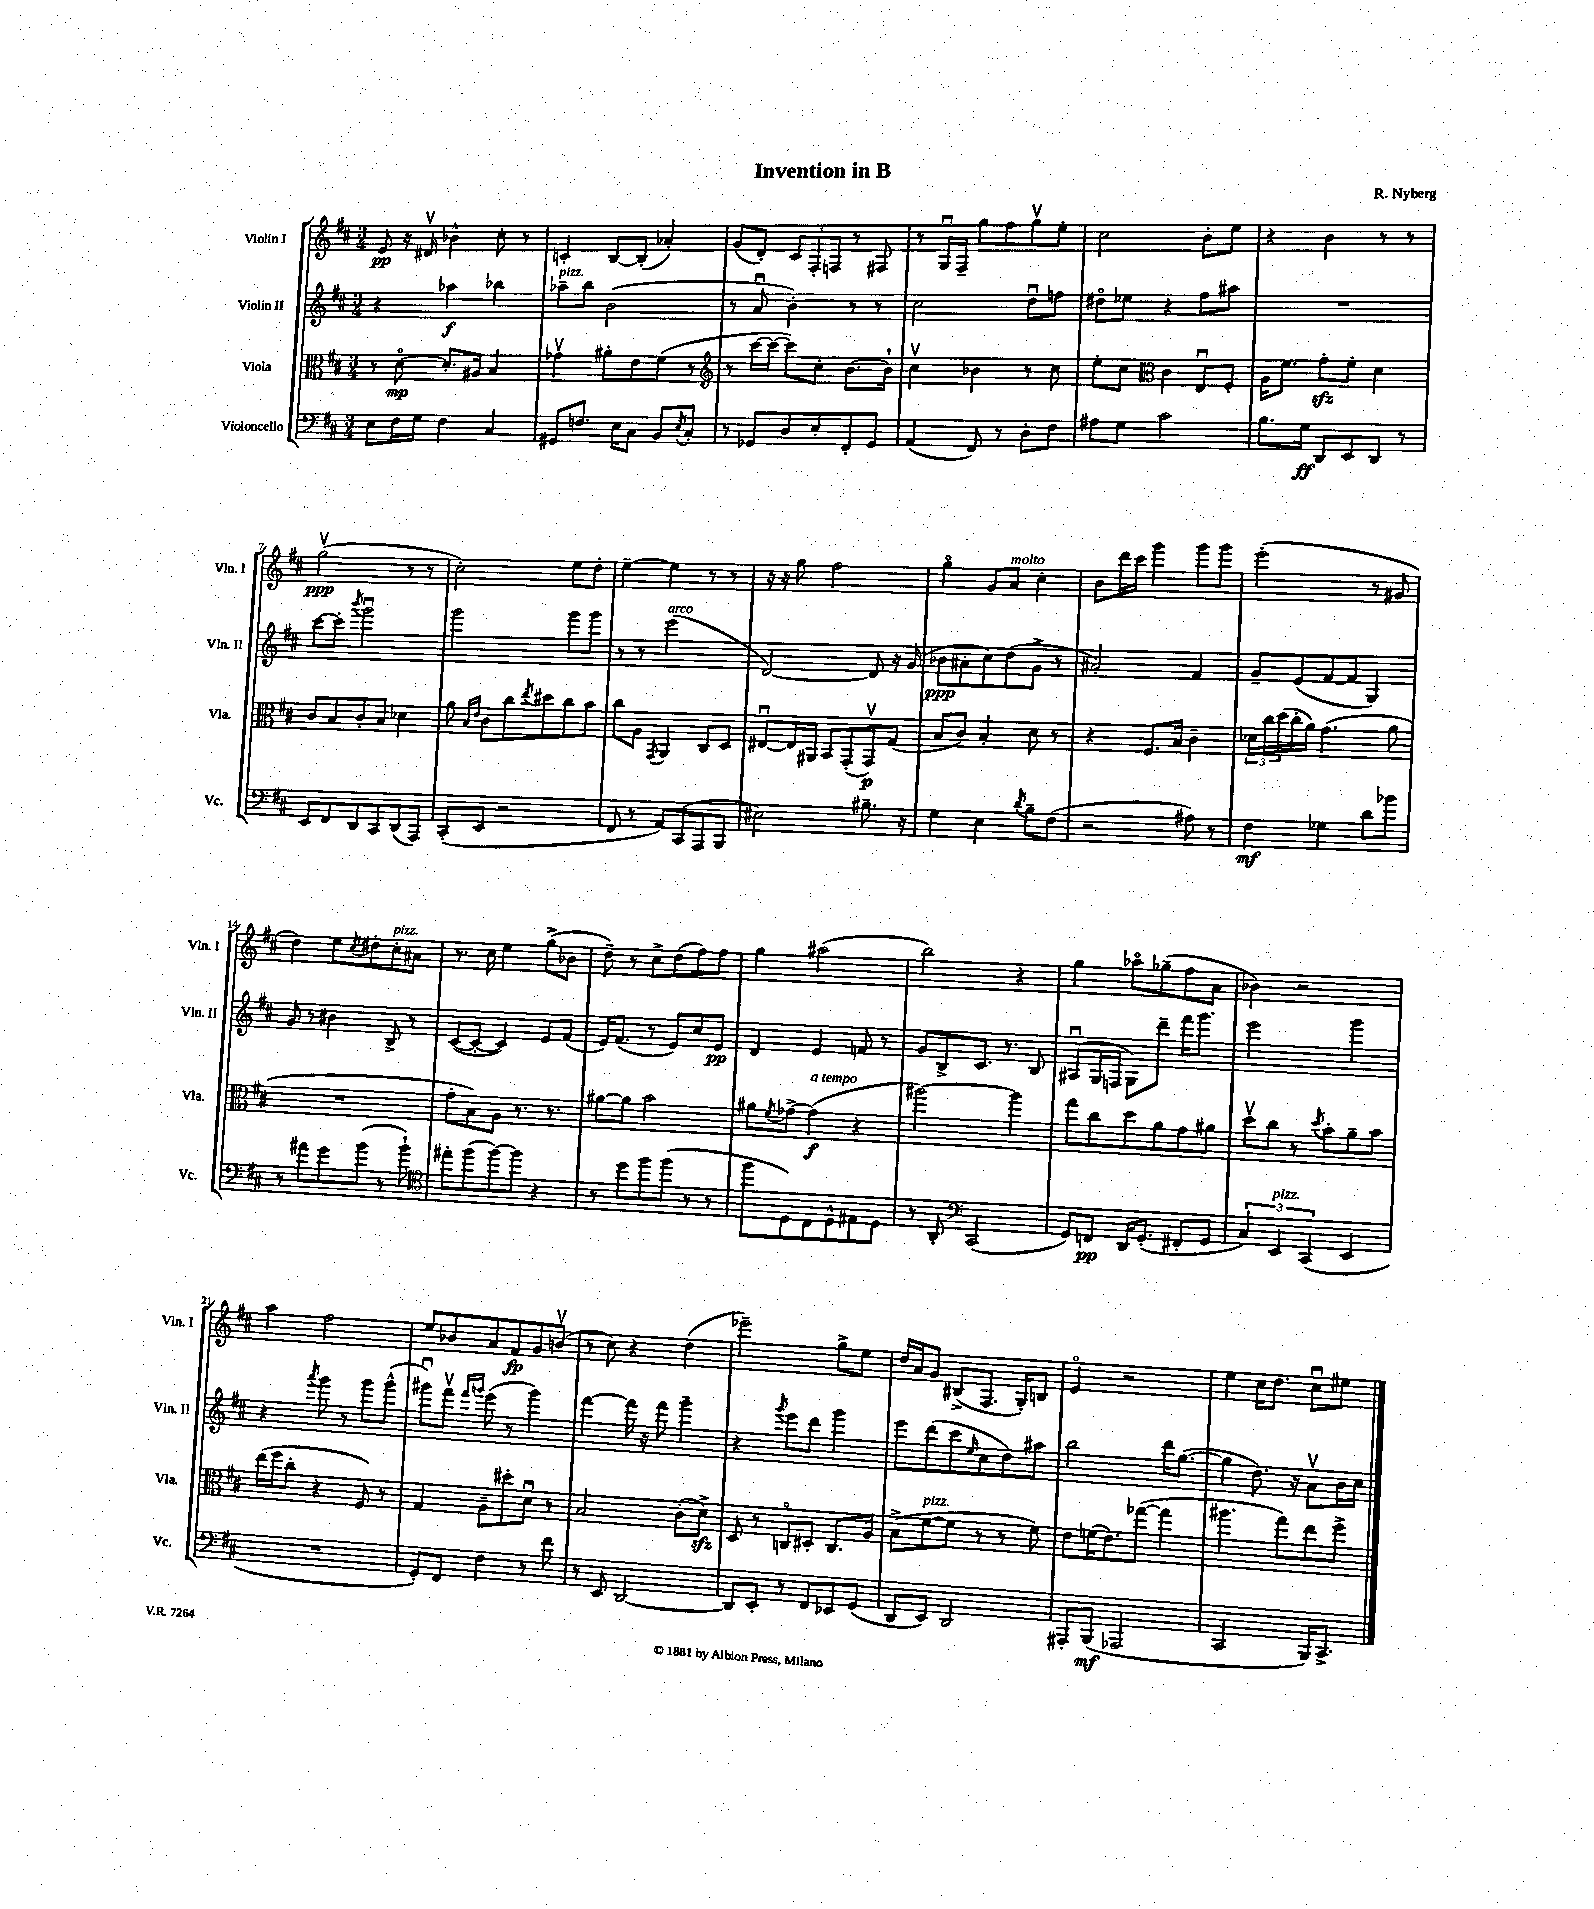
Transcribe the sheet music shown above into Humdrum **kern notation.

**kern	**kern	**kern	**kern
*staff4	*staff3	*staff2	*staff1
*clefF4	*clefC3	*clefG2	*clefG2
*k[f#c#]	*k[f#c#]	*k[f#c#]	*k[f#c#]
*M3/4	*M3/4	*M3/4	*M3/4
8E	8r	4r	8e
16F#	[8do	.	16r
16G	.	.	16d#v
4F#	8.d']	4aa-	4b-^^
.	16A#	.	.
4C#	4B	4bb-	8cc#'
.	.	.	8r
=	=	=	=
8GG#	4g-v	8aa-~	4c'
8.F	.	8bb	.
.	8a#'	(2b	[8B
16E	.	.	.
8C#	8e	.	(8B']
8BB	(8f#	.	4a-')
8qE	.	.	.
8C#'	8r	.	.
=	=	=	=
*	*clefG2	*	*
8r	8r	8r	(8g
8GG-	[16ccc#	8au	8d')
.	16ccc#_	.	.
8D	8ccc#])	4b')	12c#
.	.	.	12F#'
8E'	8cc#'	.	.
.	.	.	12F
8FF#'	[8.b	8r	8r
8GG-	.	8r	8F#
.	16b`]	.	.
=	=	=	=
(4AA	4cc#v	2cc#	8r
.	.	.	16Gu
.	.	.	16F#~
8FF#)	4b-	.	8gg
8r	.	.	8ff#
8D'	8r	8ddu	8ggv
8F#	8cc#	8ff	8ee'
=	=	=	=
8A#	8ee'	8dd#o	2cc#
8G	8cc#	8ee-	.
*	*clefC3	*	*
2c#	4c#	4r	.
.	8Eu	8ff#	8b'
.	8F#'	8aa#	8ee
=	=	=	=
8.B	16A	2.r	4r
.	8.f#	.	.
16G	.	.	.
8DD	8g'	.	4b
8EE	8f#'	.	.
8DD	4d	.	8r
8r	.	.	8r
=	=	=	=
8EE	8c#	[8ccc#	(2ggv
8FF#	8B	8ccc#']	.
.	.	8qbbb	.
8DD	8c#'	2gggu	.
8CC#	8B	.	.
(8DD	4d-	.	8r
8AAA)	.	.	8r
=	=	=	=
(8CC#'	8a	2ggg	2cc#')
.	16qqB	.	.
.	16qqe	.	.
8EE	8c#	.	.
2r	8cc#	.	.
.	8qee	.	.
.	8dd#	.	.
.	8cc#	8ggg	8ee
.	8b	8ggg	8dd'
=	=	=	=
8FF#	8cc#	8r	[4ee~
8r	8A	8r	.
.	8qGG	.	.
8AA)	4AA	(2eee	4ee]
(8CC#	.	.	.
8AAA	8C#	.	8r
8BBB	8D	.	8r
=	=	=	=
2E#)	[8E#u	[2d)	16r
.	.	.	16r
.	16E#]	.	8gg
.	16AA#	.	.
.	8BB	.	2ff#
.	(8GG'	.	.
8.B#~	8GGv)	8d]	.
.	(8G	16r	.
16r	.	(16g	.
=	=	=	=
4G	8B	8b-	4ggo
.	8c#)	8a#'	.
4E	4B'	8cc#)	8g
.	.	(8dd	8a
8qd	.	.	.
8B~	8d	8g^	4cc#'
(8F#	8r	8r	.
=	=	=	=
2r	4r	2a#')	8b
.	.	.	16ddd
.	.	.	16ccc#
.	8.F#	.	4ggg
.	16B	.	.
8A#)	4c#~	4f#	8ggg
8r	.	.	8ggg
=	=	=	=
4F#	24d-	8g~	(2eee'
.	24cc#	.	.
.	(24dd	.	.
.	16cc#'	(8e	.
.	16a)	.	.
4G-	(4.g	[8f#	.
.	.	8f#]	.
8d	.	4G)	8r
8b-	8a	.	8g#
=	=	=	=
8r	2.r	8g	4dd)
8a#	.	8r	.
8g	.	4b#	8ee
.	.	.	8qcc#
(8b	.	.	8dd#'
8r	.	8B^	8cc#'
8b`)	.	8r	8a#
=	=	=	=
*clefC4	*	*	*
8ee#'	8g'	([8c#	8.r
(8ff#	8B)	8c#'_	.
.	.	.	16cc#
[8ff#)	8A	4c#])	4ee
8ff#]	8.r	.	.
4r	.	8e	(8gg^
.	8.r	.	.
.	.	(8f#	8b-
=	=	=	=
8r	[8a#	16e)	8dd~)
.	.	(8.f#	.
8dd	8a#]	.	8r
8ff#	2b	8r	8cc#^
(8ff#	.	8e)	(8dd
8r	.	8cc#	8ff#)
8r	.	8e	8ff#
=	=	=	=
8ff#	8a#	4d	4gg
.	8qf#	.	.
8D)	[8g-^	.	.
8C#	(4g-]	4e	(2aa#
8D^^	.	.	.
8E#	4r	8f	.
8D	.	8r	.
=	=	=	=
8r	[2aa#)	8g	2bb)
8AA'	.	8B^	.
*clefF4	*	*	*
(2CC#	.	8.c#	.
.	.	8.r	.
.	4aa#]	.	4r
.	.	8B	.
=	=	=	=
8GG)	8gg	(8A#u	4gg
8FF	8cc#	16G	.
.	.	16F	.
16DD	8dd	8G)	8aa-o
(8.GG'	.	.	.
.	8a	8ddd~	(8gg-~
8FF#'	8g	16fff#	8ff#
.	.	8.ggg	.
8GG	8a#	.	8a
=	=	=	=
6C#)	8ddv	2eee	4b-)
.	8cc#	.	.
6EE	.	.	.
.	8r	.	2r
(6CC#	.	.	.
.	8qdd	.	.
.	8b'	.	.
4EE	8a~	4ggg	.
.	8b	.	.
=	=	=	=
2.r	(16ee	4r	4aa
.	16ff#	.	.
.	8cc#'	.	.
.	.	8qaaa	.
.	4r	8ggg	2ff#
.	.	8r	.
.	8F#)	8ggg	.
.	8r	(8ggg^^	.
=	=	=	=
8GG')	4G	8ggg#u)	8ee
8FF#	.	8fff#v	8b-
.	.	16qqfff#	.
.	.	16qqggg	.
4F#	8A~	(8eee	8a
.	8dd#'	8r	8f#
8r	8du	4ggg)	8g
8f#	8r	.	(8bv
=	=	=	=
8r	2B	[4fff#	8r
8EE	.	.	8cc#)
[2DD	.	16fff#]	4r
.	.	16r	.
.	.	8fff#	.
.	(8c#'	4ggg~	(4dd
.	8d^)	.	.
=	=	=	=
8DD]	8D	4r	2eee-~)
8EE'	8r	.	.
.	.	8qggg	.
8r	8Co	8eee	.
8FF#	8D#'	8ddd	.
8EE-	8.C	4ggg	8gg^
(8GG	.	.	8ee
.	16A	.	.
=	=	=	=
8DD	(8B^	8eee	16dd
.	.	.	16a
8EE)	[8f#	(8ddd	8g
2DD	8f#]	8ccc#	(8B#^
.	.	16qqee	.
.	8r	8cc#	8.F#
.	8r	8dd)	.
.	.	.	16G')
.	8f#)	8aa#	8B
=	=	=	=
8AAA#'	8e	2bb	4eo
(8BBB	(16f	.	.
.	8.e)	.	.
2AAA-	.	.	2r
.	([8gg-	.	.
.	4gg-]	16ddd	.
.	.	([8.gg	.
=	=	=	=
2CC#	4.aa#	4gg]	4ee
.	.	8.dd)	16cc#
.	.	.	8.dd
.	8gg)	.	.
.	.	16r	.
16BBB)	8ee	8av	8cc#u
8.CC#^	.	.	.
.	8ff#^	16b	8ee#
.	.	16cc#	.
==	==	==	==
*-	*-	*-	*-
